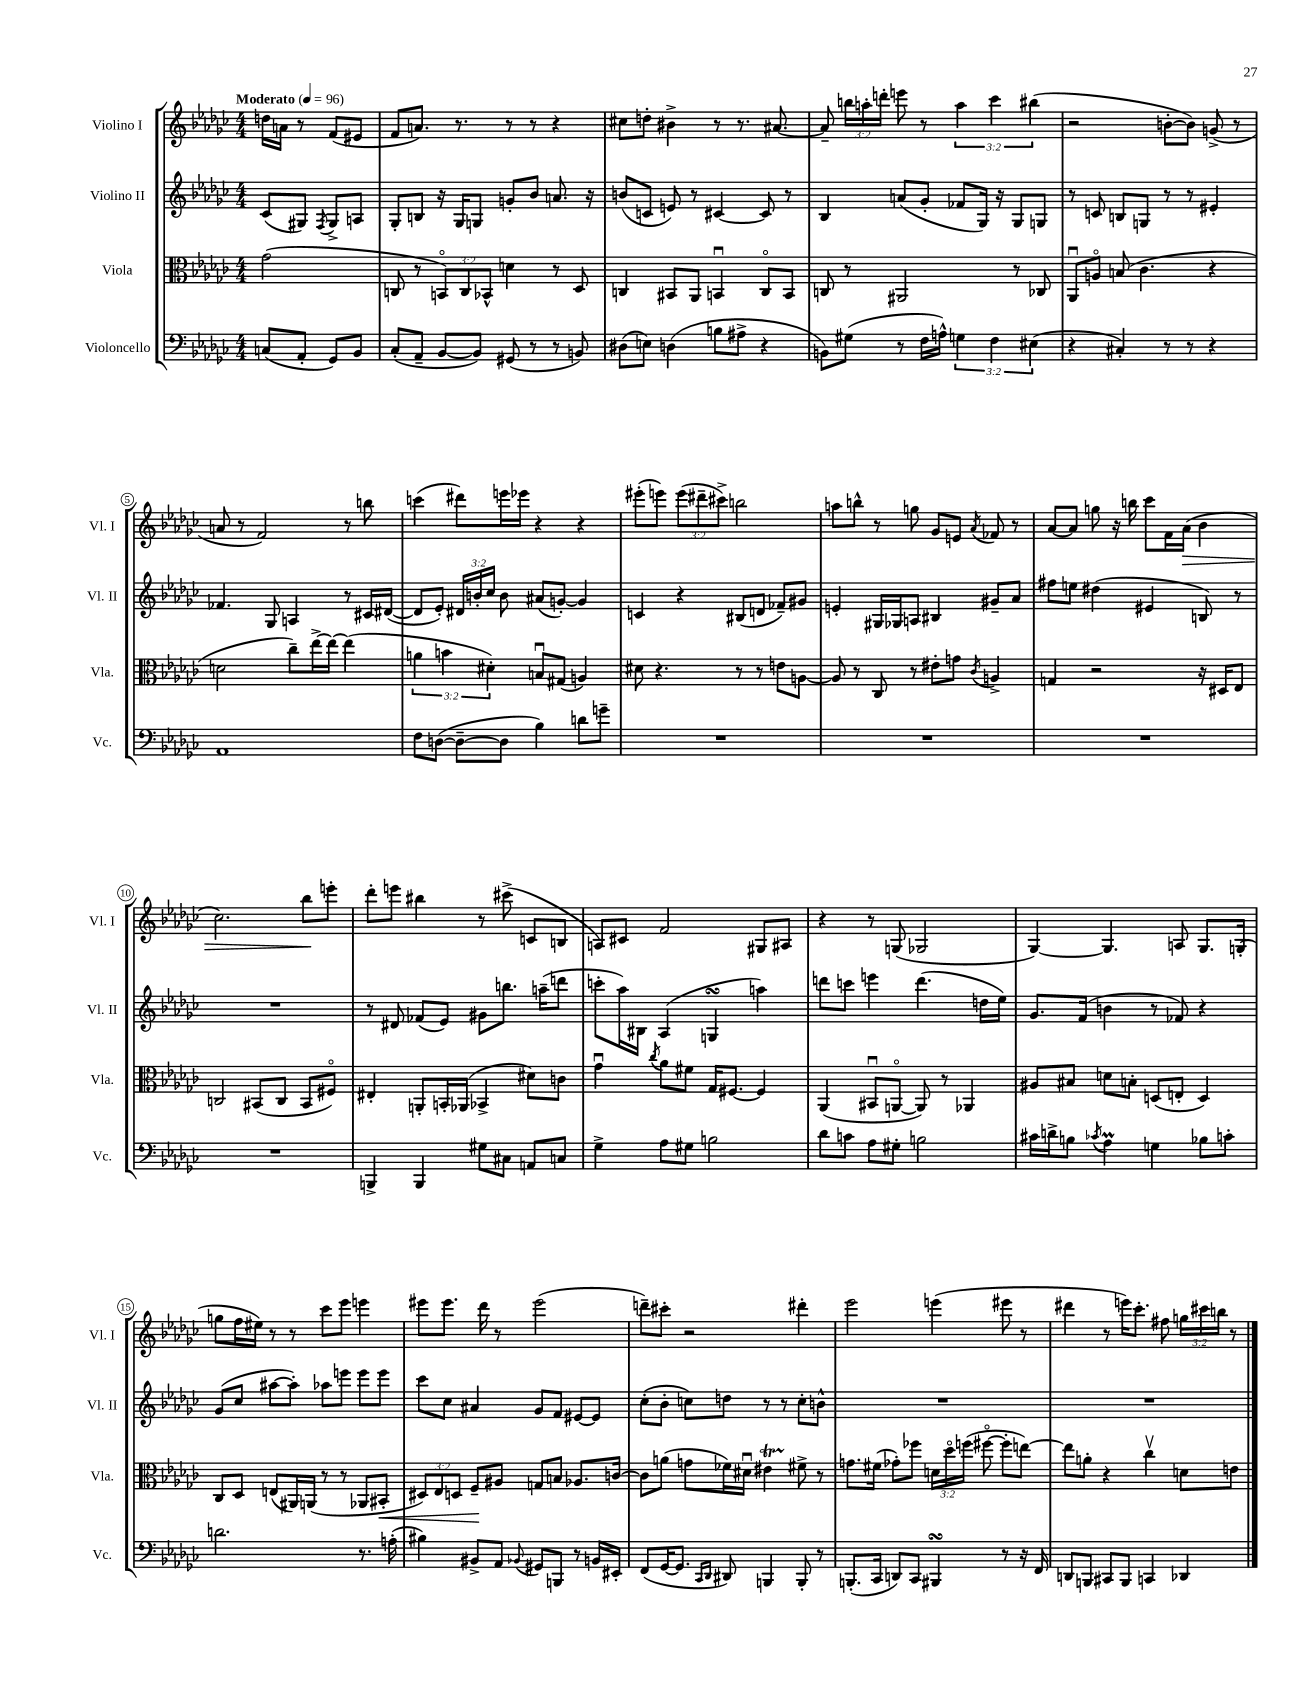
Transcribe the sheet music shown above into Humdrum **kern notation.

**kern	**kern	**kern	**kern
*staff4	*staff3	*staff2	*staff1
*clefF4	*clefC3	*clefG2	*clefG2
*k[b-e-a-d-g-c-]	*k[b-e-a-d-g-c-]	*k[b-e-a-d-g-c-]	*k[b-e-a-d-g-c-]
*M4/4	*M4/4	*M4/4	*M4/4
*MM96	*MM96	*MM96	*MM96
(8C/L	(2g-\	(8c-/L	16dd\LL
.	.	.	16a\JJ
8AA-'/J	.	8G#/J)	8r
.	.	8qF/	.
8GG-/L)	.	8G#^/L	(8f/L
8BB-/J	.	8A/J	8e#/J
=	=	=	=
(8C-'/L	8C/	8G-'/L	8f/L
8AA-~/J	8r	8B/J	8.a/J)
[8BB-/L	12BBo/L)	16r	.
.	.	16G-/LK	8.r
.	12C/	.	.
8BB-/]J)	.	8G/J	.
.	12BB-^^/J	.	.
(8GG#/	4d\	8g'/L	8r
8r	.	8b-/J	8r
8r	8r	8.a/	4r
8BB/)	8D-/	.	.
.	.	16r	.
=	=	=	=
(8D#\L	4C/	(8b/L	8cc#\L
8E\J)	.	8c/J	8dd'\J
(4D\	8BB#/L	8e/)	4b#^\
.	8AA-/J	8r	.
8B\L	4BBu/	[4c#/	8r
8A#^\J	.	.	8.r
4r	8Co/L	8c#/]	.
.	.	.	[8.a#/
.	8BB/J	8r	.
=	=	=	=
8BB\L)	8C/	4B-/	8a#~/]
(8G#\J	8r	.	24bb\LL
.	.	.	24aa'\
.	.	.	24ddd'\JJ
8r	2AA#/	(8a/L	8eee\
16F\LL	.	8g-'/J	8r
16A^^\JJ)	.	.	.
6G\	.	8f-/L	6aa\
.	.	16G-/Jk)	.
6F\	.	.	6ccc-\
.	.	16r	.
.	8r	8G-/L	.
(6E#\	.	.	(6bb#\
.	8C-/	8G/J	.
=	=	=	=
4r	8AA-u/L	8r	2r
.	8Ao/J	8c/	.
4C#'/)	(8B/	8B/L	.
.	4.c-\	8G/J	.
8r	.	8r	[8b'\L
8r	.	8r	8b\]J)
4r	4r	4e#'/	(8g^/
.	.	.	8r
=	=	=	=
1AA-	2d\	4.f-/	8a/
.	.	.	8r
.	.	.	2f/)
.	.	8G-/	.
.	8cc-~\L)	4A/	.
.	[16ee-^\L	.	.
.	16ee-\_JJ	.	.
.	(4ee-\]	8r	8r
.	.	16c#/LL	8bb\
.	.	([16d#/JJ	.
=	=	=	=
8F\L	6a\	8d#/]L	(4ccc\
([8D\J	.	8e-'/J)	.
.	6b\	.	.
8D~\_L	.	24d#/LL	8ddd#\L)
.	.	24b'/	.
.	6d#'\)	24cc-/JJ	.
8D\]J	.	8b\	16eee\L
.	.	.	16eee-\JJ
4B-\)	8Bu/L	(8a#/L	4r
.	(8G#/J	[8g'/J)	.
8d\L	4A/)	4g/]	4r
8g~\J	.	.	.
=	=	=	=
1r	8d#\	4c/	(8eee#'\L
.	4.r	.	8eee\J)
.	.	4r	(12eee\L
.	.	.	12ddd#~\
.	.	.	12ccc#^\J)
.	8r	(8B#/L	2bb\
.	8r	8d/J	.
.	8e\L	8f-~/L)	.
.	[8A\J	8g#/J	.
=	=	=	=
1r	8A/]	4e'/	8aa\L
.	8r	.	8bb^^\J
.	8C-/	16G#/LL	8r
.	.	16G-/J	.
.	8r	8A/J	8gg\
.	8e#'\L	4B#/	8g-/L
.	8g\J	.	8e/J
.	8qc-/	.	8qa-/
.	4A^/	8g#~/L	8f-/
.	.	8a-/J	8r
=	=	=	=
1r	4G/	8ff#\L	[8a-/L
.	.	8ee\J	8a-/]J
.	2r	(4dd#\	8gg\
.	.	.	16r
.	.	.	16bb\
.	.	4e#/	8ccc-\L
.	.	.	16f\L
.	.	.	(16a-\JJ
.	16r	8B/)	4b-\
.	16D#/LK	.	.
.	8E-/J	8r	.
=	=	=	=
1r	2C/	1r	2.cc-\)
.	(8BB#/L	.	.
.	8C/J	.	.
.	8BB#/L	.	8bb-\L
.	8F#o/J)	.	8eee'\J
=	=	=	=
4BBB^/	4E#'/	8r	8ddd-'\L
.	.	8d#/	8eee\J
4BBB/	8AA'/L	(8f-/L	4bb#\
.	16BB'/L	8e-/J)	.
.	(16AA-/JJ	.	.
8G#\L	4BB-^/	8g#\L	8r
8C#\J	.	8.bb\J	(8ccc#^\
8AA/L	8d#\L)	.	8c/L
.	.	(16aa~\LK	.
8C/J	8c\J	8ddd\J	8B/J
=	=	=	=
4G-^\	4g-u\	8ccc'\L	8A/L)
.	.	16aa-\L)	8c#/J
.	.	16B#\JJ	.
.	8qcc-/	.	.
8A-\L	8a-\L	(4A-/	2f/
8G#\J	8f#\J	.	.
2B\	16G-/LK	4G/	.
.	[8.F#/J	.	.
.	4F#/]	4aa\)	8G#/L
.	.	.	8A#/J
=	=	=	=
8d-\L	(4AA-/	8ddd\L	4r
8c\J	.	8ccc\J	.
8A-\L	8BB#u/L	4eee\	8r
8G#'\J	[8AAo/J	.	(8G/
2B\	8AA/])	(4.ddd\	2G-/
.	8r	.	.
.	4AA-/	.	.
.	.	16dd\LL	.
.	.	16ee-\JJ)	.
=	=	=	=
16c#\LL	8A#/L	8.g-/L	[4G-/)
16d^\J	.	.	.
8B\J	8B#/J	.	.
.	.	(16f/Jk	.
8qc-/	.	.	.
4A-\	8d\L	4b\	4.G-/]
.	8B'\J	.	.
4G\	(8D/L	8r	.
.	8E'/J	8f-/)	8A/
8B-\L	4D/)	4r	8.G-/L
8c'\J	.	.	.
.	.	.	(16G'/Jk
=	=	=	=
2.d\	8C-/L	(8g-/L	8gg\L
.	8D-/J	8cc-/J	16ff\L
.	.	.	16ee#\JJ)
.	(8E/L	[8aa#\L	8r
.	16AA#/L)	8aa#'\]J)	8r
.	(16AA/JJ	.	.
.	8r	8aa-\L	8ccc-\L
.	8r	8eee\J	8eee-\J
8.r	8AA-/L	8eee\L	4eee\
.	8BB#'/J	8eee\J	.
(16A'\	.	.	.
=	=	=	=
4B#\)	12D#/L)	8ccc-\L	8eee#\L
.	12E-/	.	.
.	.	8cc-\J	8.eee#\J
.	12D/J	.	.
8BB#^/L	8F~/L	4a#/	.
.	.	.	16ddd-\
8AA-/J	8A#/J	.	8r
8qqBB-/	.	.	.
8GG#/L	8G/L	8g-/L	(2eee#\
8BBB/J	8B/J	8f/J	.
8r	8.A-/L	[8e#/L	.
16BB/LL	.	8e#/]J	.
16EE#'/JJ	[16c/Jk	.	.
=	=	=	=
(8FF/L	8c\]L	(8cc-'\L	8ddd~\L)
[16GG-/K	(8a\J	8b-'\J	8ccc#'\J
8.GG-/]J	.	.	.
.	8g\L	8cc\L)	2r
16qqCC-/LL	.	.	.
16qqDD-/JJ	.	.	.
8DD#/)	16f-\L)	8dd\J	.
.	16d#u\JJ	.	.
4BBB/	4e#\	8r	.
.	.	8r	.
8BBB'/	8f#^\	8cc'\L	4ddd#'\
8r	8r	8b^^\J	.
=	=	=	=
(8.BBB'/L	8.g\L	1r	2eee-\
16CC-/Jk	(16f#\Jk	.	.
8DD/L)	8g-'\L)	.	.
8CC-/J	8ff-\J	.	.
4BBB#/	24d\LL	.	(4eee\
.	24dd-o\	.	.
.	(24ff\JJ	.	.
.	[8ff#o\	.	.
8r	8ff#'\]L	.	8eee#\
16r	[8ee\J)	.	8r
16FF/	.	.	.
=	=	=	=
8DD/L	8ee\]L	1r	4ddd#\
8BBB/J	8a'\J	.	.
8CC#/L	4r	.	8r
8BBB/J	.	.	16eee\LK)
.	.	.	8.ccc-'\J
4CC/	4cc-v\	.	.
.	.	.	8ff#\
4DD-/	8d\L	.	24gg\LL
.	.	.	24ccc#\
.	.	.	24bb\JJ
.	8e\J	.	8r
==	==	==	==
*-	*-	*-	*-
